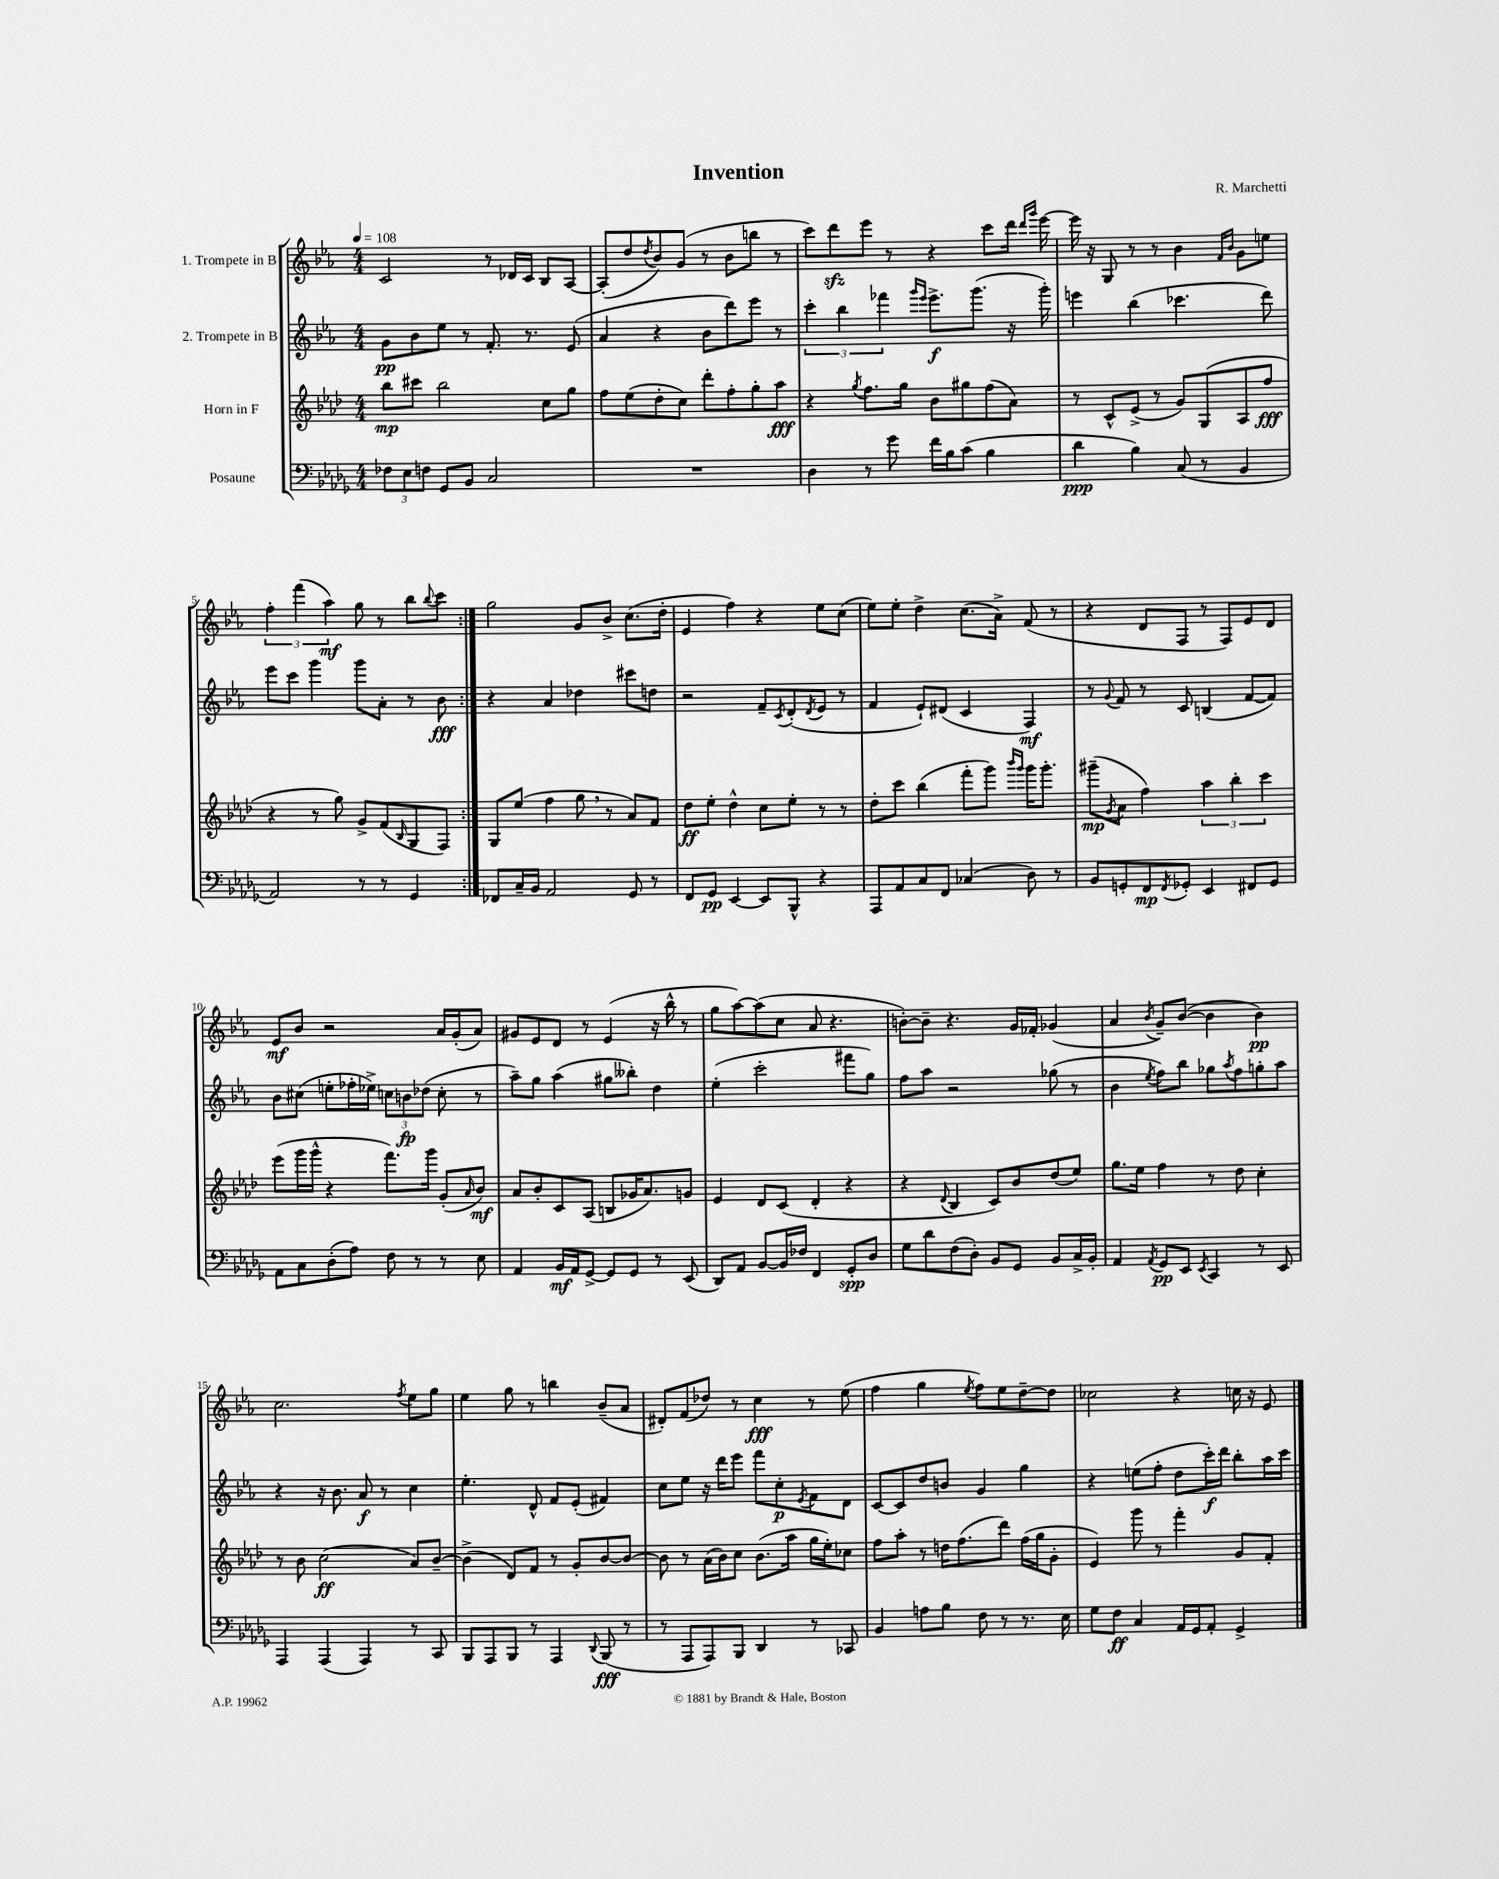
\header { title = "Invention" composer = "R. Marchetti" }
<<
\new StaffGroup <<
\new Staff = "s0" \with { instrumentName = "1. Trompete in B" } {
    \clef treble \key ees \major \numericTimeSignature \time 4/4 \tempo 4 = 108
    \repeat volta 2 { c'2 r8 des'16 c'16 bes8 aes8~ |
    aes8-.( d''8 \acciaccatura { d''8 } bes'8) g'8( r8 bes'8 b''8 r8 |
    c'''8) d'''8\sfz ees'''8 r8 r4 c'''8 d'''16 \grace { d'''16 g'''16 } ees'''16~ |
    ees'''16 r16 g8 r8 r8 bes'4 \grace { f'16 bes'16 } g'8 e''8 |
    \tuplet 3/2 { f''4-. f'''4( aes''4\mf) } g''8 r8 bes''8 \appoggiatura { bes''8 } c'''8 | }
    g''2 g'8 bes'8-> c''8.( d''16-. |
    ees'4 f''4) r4 ees''8 c''8( |
    ees''8) ees''8-. d''4-> c''8.( aes'16->) f'8( r8 |
    r4 d'8 f8 r8 f8) ees'8 d'8 |
    ees'8\mf bes'8 r2 aes'16 g'16-.( aes'8) |
    gis'8 ees'8 d'8 r8 ees'4( r16 bes''16-^ r8 |
    g''8 aes''8~) aes''8( c''8 aes'8 r4. |
    b'8~-.) b'8-- r4. g'16 fes'16-. ges'4( |
    aes'4 \acciaccatura { bes'8 } g'8--) bes'8~( bes'4 bes'4\pp) |
    c''2. \acciaccatura { f''8 } ees''8 g''8 |
    ees''4 g''8 r8 b''4 bes'8--( aes'8 |
    dis'8-.) f'8( des''8) r8 c''4\fff r8 ees''8( |
    f''4 g''4 \acciaccatura { ees''8 } f''8) ees''8 d''8~-- d''8 |
    ces''2 r4 c''16 r16 ees'8 \bar "|." |
}
\new Staff = "s1" \with { instrumentName = "2. Trompete in B" } {
    \clef treble \key ees \major \numericTimeSignature \time 4/4
    \repeat volta 2 { g'8\pp bes'8 ees''8 r8 f'8.-. r8. ees'8( |
    aes'4 r4 bes'8 d'''8) ees'''8 r8 |
    \tuplet 3/2 { c'''4-. bes''4 fes'''4 } \grace { g'''16 ees'''16 } ees'''8.->\f g'''8.( r16 g'''16-.) |
    e'''4 bes''4( ces'''4. d'''8) |
    ees'''8 c'''8 g'''4 g'''8 aes'8-. r8 bes'8\fff | }
    r4 aes'4 des''4 cis'''8 d''8 |
    r2 f'8-- \acciaccatura { c'8 } d'8-.( \acciaccatura { d'8 } ees'8 r8 |
    f'4 ees'8-!) dis'8( c'4 f4\mf) |
    r8 \appoggiatura { g'8 } f'8 r8 c'8 b4( f'8~ f'8) |
    bes'8 cis''8( e''8-. fes''16-. ees''16->) \tuplet 3/2 { c''8 b'8\fp des''8( } c''8-. r8 |
    aes''8--) g''8 aes''4( gis''8 beses''8-.) d''4 |
    ees''4-.( c'''2-. fis'''8 g''8) |
    f''8 aes''8 r2 ges''8( r8 |
    bes'4 \acciaccatura { ees''8 } f''8) bes''8 ges''8 \acciaccatura { aes''8 } f''8 g''8-. aes''8 |
    r4 r16 bes'8. aes'8\f r8 c''4 |
    ees''4.-. d'8-^ f'8 ees'8-.( fis'4) |
    c''8 ees''8 r16 d'''16 ees'''8 f'''8 c''8-.\p \acciaccatura { ees'8 } f'8 d'8 |
    c'8~ c'8 d''8 b'8 g'4 g''4 |
    r4 e''8( f''8-. d''8 c'''16-.\f) d'''16 bes''8-. aes''16 c'''16 \bar "|." |
}
\new Staff = "s2" \with { instrumentName = "Horn in F" } {
    \clef treble \key aes \major \numericTimeSignature \time 4/4
    \repeat volta 2 { bes''8\mp cis'''8 bes''2 c''8 g''8 |
    f''8 ees''8( des''8-. c''8) des'''8-. f''8-. g''8-. aes''8\fff |
    r4 \acciaccatura { g''8 } f''8. g''16 bes'8 gis''8 f''8( aes'8) |
    r8 c'8-^ ees'8->( r8 g'8) g8( aes8 f''8\fff |
    r4 r8 g''8) g'8-> f'8( \grace { bes16 } g8 f8) | }
    g8 ees''8( f''4 g''8 \breathe r8 aes'8) f'8 |
    des''8\ff ees''8-. des''4-^ c''8 ees''8-. r8 r8 |
    des''8-. c'''8 bes''4( f'''8-. g'''8) \grace { bes'''16 g'''16 } g'''16 g'''8.-. |
    gis'''8--\mp( \acciaccatura { g'8 } aes'8 f''4) \tuplet 3/2 { aes''4 bes''4-. c'''4 } |
    ees'''8( g'''16 g'''16-^ r4 f'''8.) g'''16 g'8-.( \grace { aes'16 } bes'8\mf) |
    aes'8 bes'8-. c'8 aes8( b8 ges'16 aes'8.) g'8 |
    ees'4 des'8 c'8( des'4-. r4 |
    r4 \appoggiatura { des'8 } bes4 c'8) bes'8 des''8( ees''8) |
    g''8. ees''16 f''4 r8 des''8 c''4-. |
    r8 bes'8 c''2\ff( aes'8) bes'8~-- |
    bes'4->( des'8) f'8 r8 g'8-. bes'8~ bes'8~ |
    bes'8 r8 aes'16( bes'16) c''8 bes'8.( aes''16 g''16 ees''16-.) ces''8 |
    f''8 aes''8-. r8 d''16 f''8.( des'''8) f''16( g''16 g'8-. |
    ees'4) g'''8 r8 f'''4-. g'8 f'8-. \bar "|." |
}
\new Staff = "s3" \with { instrumentName = "Posaune" } {
    \clef bass \key des \major \numericTimeSignature \time 4/4
    \repeat volta 2 { \tuplet 3/2 { fes8 ees8 f8 } ges,8 bes,8 c2 |
    R1 |
    des4 r8 ges'8 f'16 bes16 c'8( bes4 |
    des'4\ppp bes4) c8( r8 bes,4 |
    aes,2) r8 r8 ges,4 | }
    fes,8 c16-- bes,16 aes,2 ges,8 r8 |
    f,8 ges,8\pp ees,4~ ees,8 bes,,8-^ r4 |
    aes,,8 aes,8 c8 f,8 ces4( des8) r8 |
    bes,8 g,8-. f,8\mp \acciaccatura { f,8 } ges,8-. ees,4 fis,8 ges,8 |
    aes,8 c8 des8-.( aes8) f8 r8 r8 ees8 |
    aes,4 bes,16\mf aes,16 ges,8~-> ges,8 ges,8 r8 ees,8( |
    des,8) aes,8 bes,8~ bes,16 fes16 f,4 ges,8-.\spp des8 |
    ges8 des'8 f8( des8-.) bes,8 ges,8 bes,8 c16-> bes,16-. |
    aes,4 \acciaccatura { aes,8 } ges,8\pp ees,8 \acciaccatura { ees,8 } c,4 r8 ees,8 |
    aes,,4 aes,,4( aes,,4) r8 c,8 |
    bes,,8 aes,,8 bes,,8 r8 aes,,4 \appoggiatura { des,8 } bes,,8\fff( r8 |
    r8 aes,,8 aes,,8) bes,,8 des,4 r8 ces,8 |
    bes,4 a8 bes8 f8 r8 r8. ees16 |
    ges8 f8\ff c4 aes,16 ges,16 aes,8-. ges,4-> \bar "|." |
}
>>
>>
